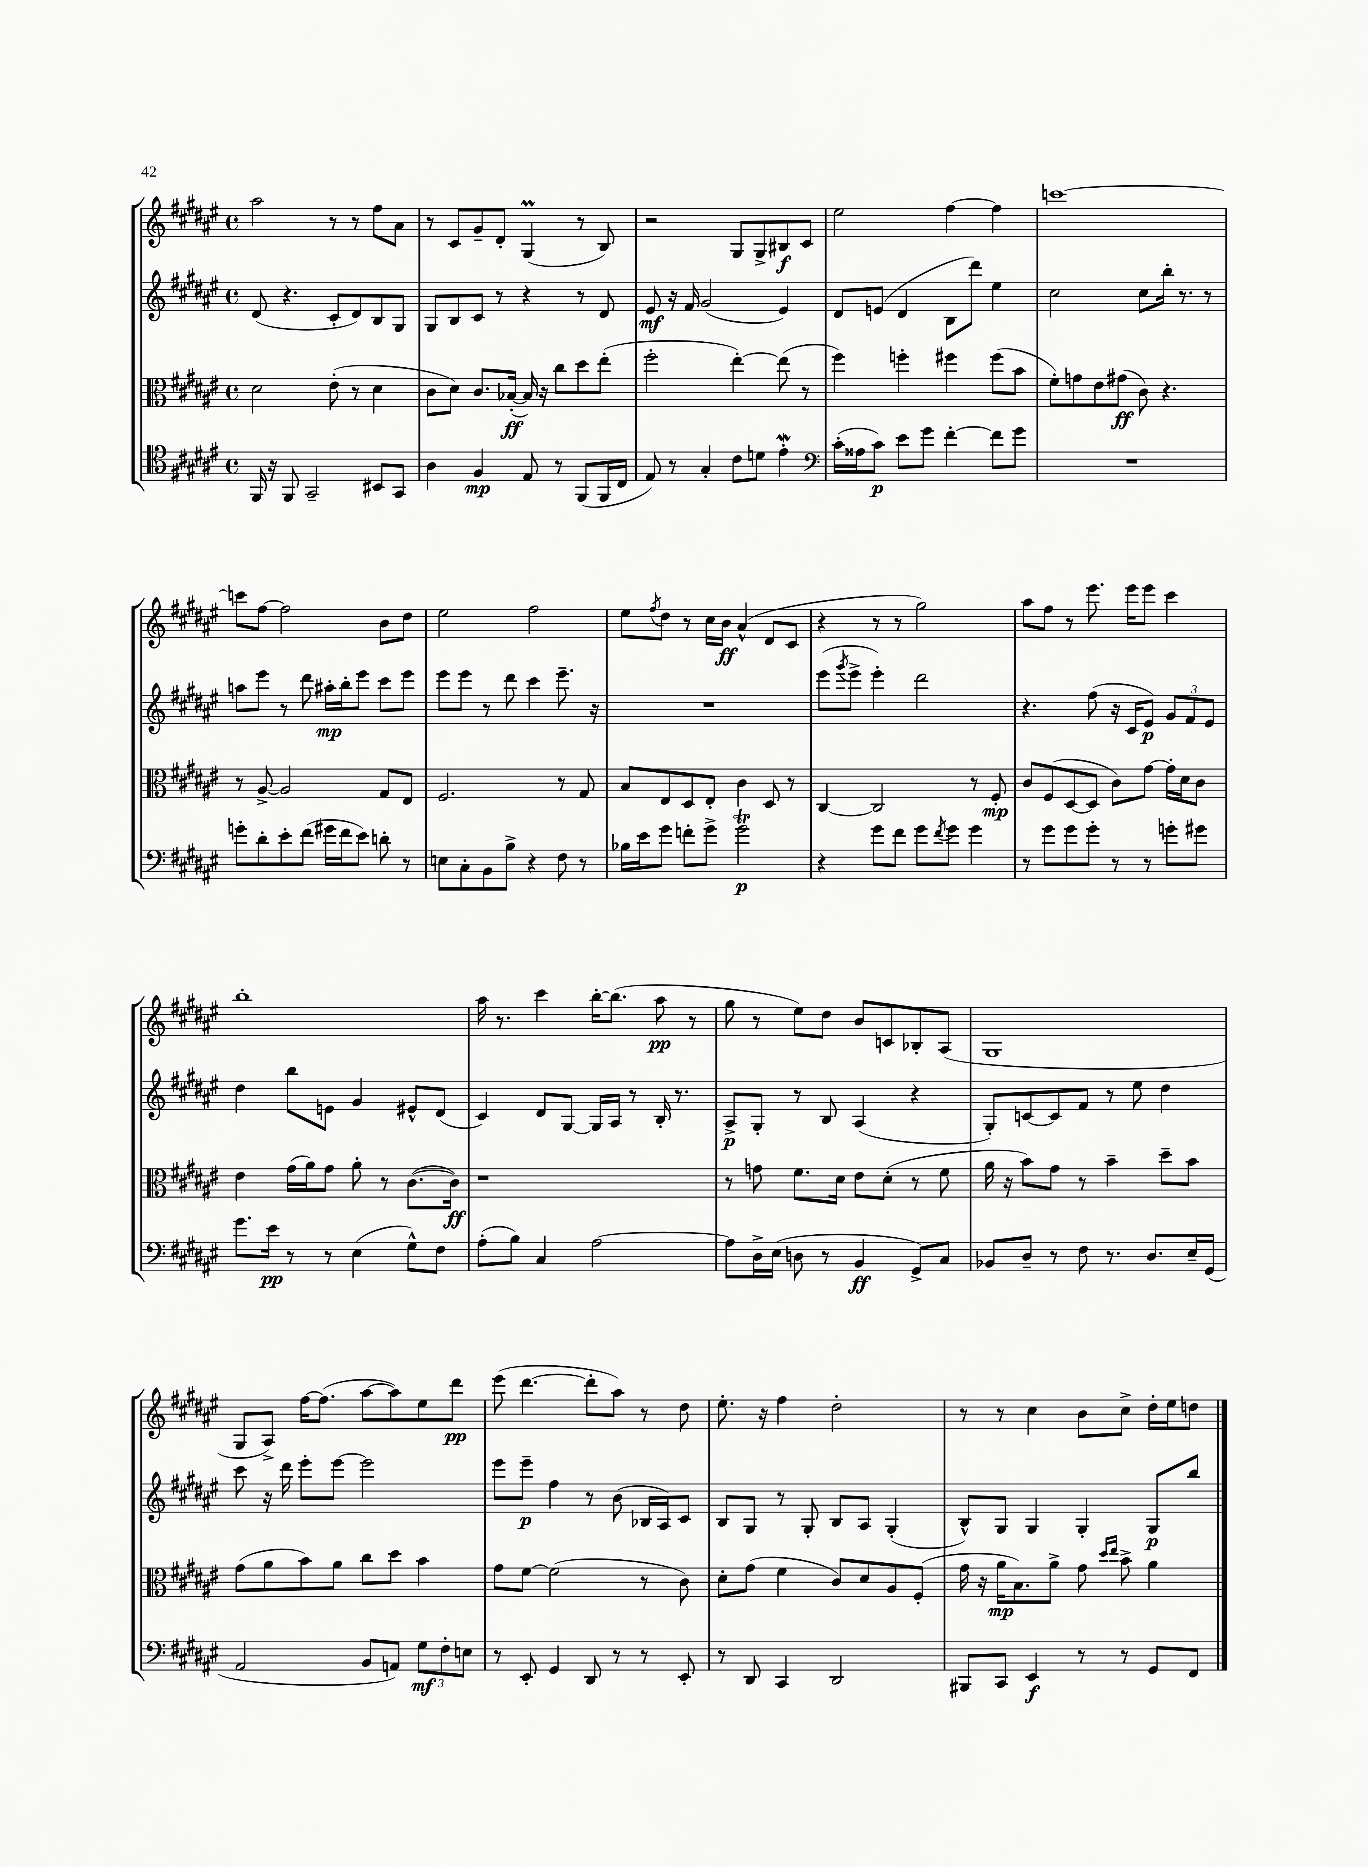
<<
\new StaffGroup <<
\new Staff = "s0" {
    \clef treble \key fis \major \defaultTimeSignature \time 4/4
    ais''2 r8 r8 fis''8 ais'8 |
    r8 cis'8 gis'8-- dis'8-. gis4\prall( r8 b8) |
    r2 gis8 gis8-> bis8\f cis'8 |
    eis''2 fis''4~ fis''4 |
    c'''1~ |
    c'''8 fis''8~ fis''2 b'8 dis''8 |
    eis''2 fis''2 |
    eis''8 \acciaccatura { fis''8 } dis''8 r8 cis''16 b'16\ff ais'4-^( dis'8 cis'8 |
    r4 r8 r8 gis''2) |
    ais''8 fis''8 r8 eis'''8. eis'''16 eis'''8 cis'''4 |
    b''1-. |
    ais''16 r8. cis'''4 b''16~-. b''8.( ais''8\pp r8 |
    gis''8 r8 eis''8) dis''8 b'8 c'8 bes8-. ais8( |
    gis1 |
    gis8 ais8->) fis''16~ fis''8.( ais''8~ ais''8) eis''8 dis'''8\pp |
    eis'''8( dis'''4.~ dis'''8-. ais''8) r8 dis''8 |
    eis''8.-. r16 fis''4 dis''2-. |
    r8 r8 cis''4 b'8 cis''8-> dis''16-. eis''16 d''8 \bar "|." |
}
\new Staff = "s1" {
    \clef treble \key fis \major \defaultTimeSignature \time 4/4
    dis'8( r4. cis'8-. dis'8) b8 gis8 |
    gis8 b8 cis'8 r8 r4 r8 dis'8 |
    eis'8\mf r16 fis'16 gis'2( eis'4) |
    dis'8 e'8( dis'4 b8 dis'''8) eis''4 |
    cis''2 cis''8 b''16-. r8. r8 |
    a''8 eis'''8 r8 dis'''8 ais''16-.\mp b''16-. eis'''8 cis'''8 eis'''8 |
    eis'''8 eis'''8 r8 dis'''8 cis'''4 eis'''8.-- r16 |
    R1 |
    eis'''8( \acciaccatura { gis'''8 } eis'''8-> eis'''4-.) dis'''2 |
    r4. fis''8( r16 cis'16 eis'8\p) \tuplet 3/2 { gis'8 fis'8 eis'8 } |
    dis''4 b''8 e'8 gis'4 eis'8-^ dis'8( |
    cis'4) dis'8 gis8~ gis16 ais16 r8 b16-. r8. |
    ais8->\p gis8-. r8 b8 ais4( r4 |
    gis8-.) c'8~ c'8 fis'8 r8 eis''8 dis''4 |
    cis'''8 r16 dis'''16 eis'''8-. eis'''8~ eis'''2 |
    eis'''8 eis'''8--\p fis''4 r8 b'8( bes16 ais16) cis'8 |
    b8 gis8 r8 gis8-. b8 ais8 gis4-.( |
    b8-^) gis8 gis4 gis4-. gis8\p b''8 \bar "|." |
}
\new Staff = "s2" {
    \clef alto \key fis \major \defaultTimeSignature \time 4/4
    dis'2 eis'8-.( r8 dis'4 |
    cis'8 dis'8) cis'8. bes16~-.\ff( bes16) r16 cis''8 dis''8 eis''8-.( |
    fis''2-. eis''4~-.) eis''8( r8 |
    fis''4) f''4-. fis''4 fis''8( b'8 |
    fis'8-.) g'8 eis'8 gis'8\ff( cis'8) r4. |
    r8 ais8~-> ais2 gis8 eis8 |
    fis2. r8 gis8 |
    b8 eis8 dis8 eis8-. cis'4 dis8 r8 |
    cis4~ cis2 r8 fis8-.\mp |
    cis'8 fis8( dis8~ dis8 cis'8) gis'8~ gis'16-. dis'16 cis'8 |
    eis'4 gis'16( ais'16) gis'8 ais'8-. r8 cis'8.~( cis'16\ff) |
    r1 |
    r8 g'8 fis'8. dis'16 eis'8 dis'8-.( r8 fis'8 |
    ais'16 r16 b'8) gis'8 r8 b'4-- dis''8-- b'8 |
    gis'8( ais'8 b'8) ais'8 cis''8 dis''8 b'4 |
    gis'8 fis'8~ fis'2( r8 cis'8) |
    dis'8-. gis'8( fis'4 cis'8) dis'8 ais8 fis8-.( |
    gis'16 r16 ais'16\mp b8.) ais'8-> gis'8 \grace { dis''16 eis''16 } b'8-> ais'4 \bar "|." |
}
\new Staff = "s3" {
    \clef tenor \key fis \major \defaultTimeSignature \time 4/4
    fis,16 r16 fis,8 gis,2-- bis,8 gis,8 |
    ais4 fis4\mp eis8 r8 fis,8( fis,16 cis16 |
    eis8) r8 gis4-. cis'8 d'8 eis'4-.\mordent |
    \clef bass cis'16-.( aisis16 cis'8\p) eis'8 gis'8 fis'4~-. fis'8 gis'8 |
    R1 |
    g'8-. dis'8-. eis'8-. fis'8( gis'16 fis'16 eis'8) d'8-. r8 |
    e8 cis8-. b,8 b8-> r4 fis8 r8 |
    bes16 eis'16 gis'8 f'8-. gis'8-> gis'2\trill\p |
    r4 gis'8 fis'8 gis'8 \acciaccatura { fis'8 } gis'8 gis'4 |
    r8 gis'8 gis'8 gis'8-. r8 r8 g'8-. gis'8 |
    gis'8. eis'16\pp r8 r8 eis4( gis8-^) fis8 |
    ais8-.( b8) cis4 ais2~ |
    ais8 dis16-> eis16( d8 r8 b,4\ff gis,8->) cis8 |
    bes,8 dis8-- r8 fis8 r8. dis8. eis16-- gis,16( |
    ais,2 b,8 a,8) \tuplet 3/2 { gis8\mf fis8-. e8 } |
    r8 eis,8-. gis,4 dis,8 r8 r8 eis,8-. |
    r8 dis,8 cis,4 dis,2 |
    bis,,8 cis,8 eis,4\f r8 r8 gis,8 fis,8 \bar "|." |
}
>>
>>
\layout { \context { \Score \remove "Bar_number_engraver" } }
